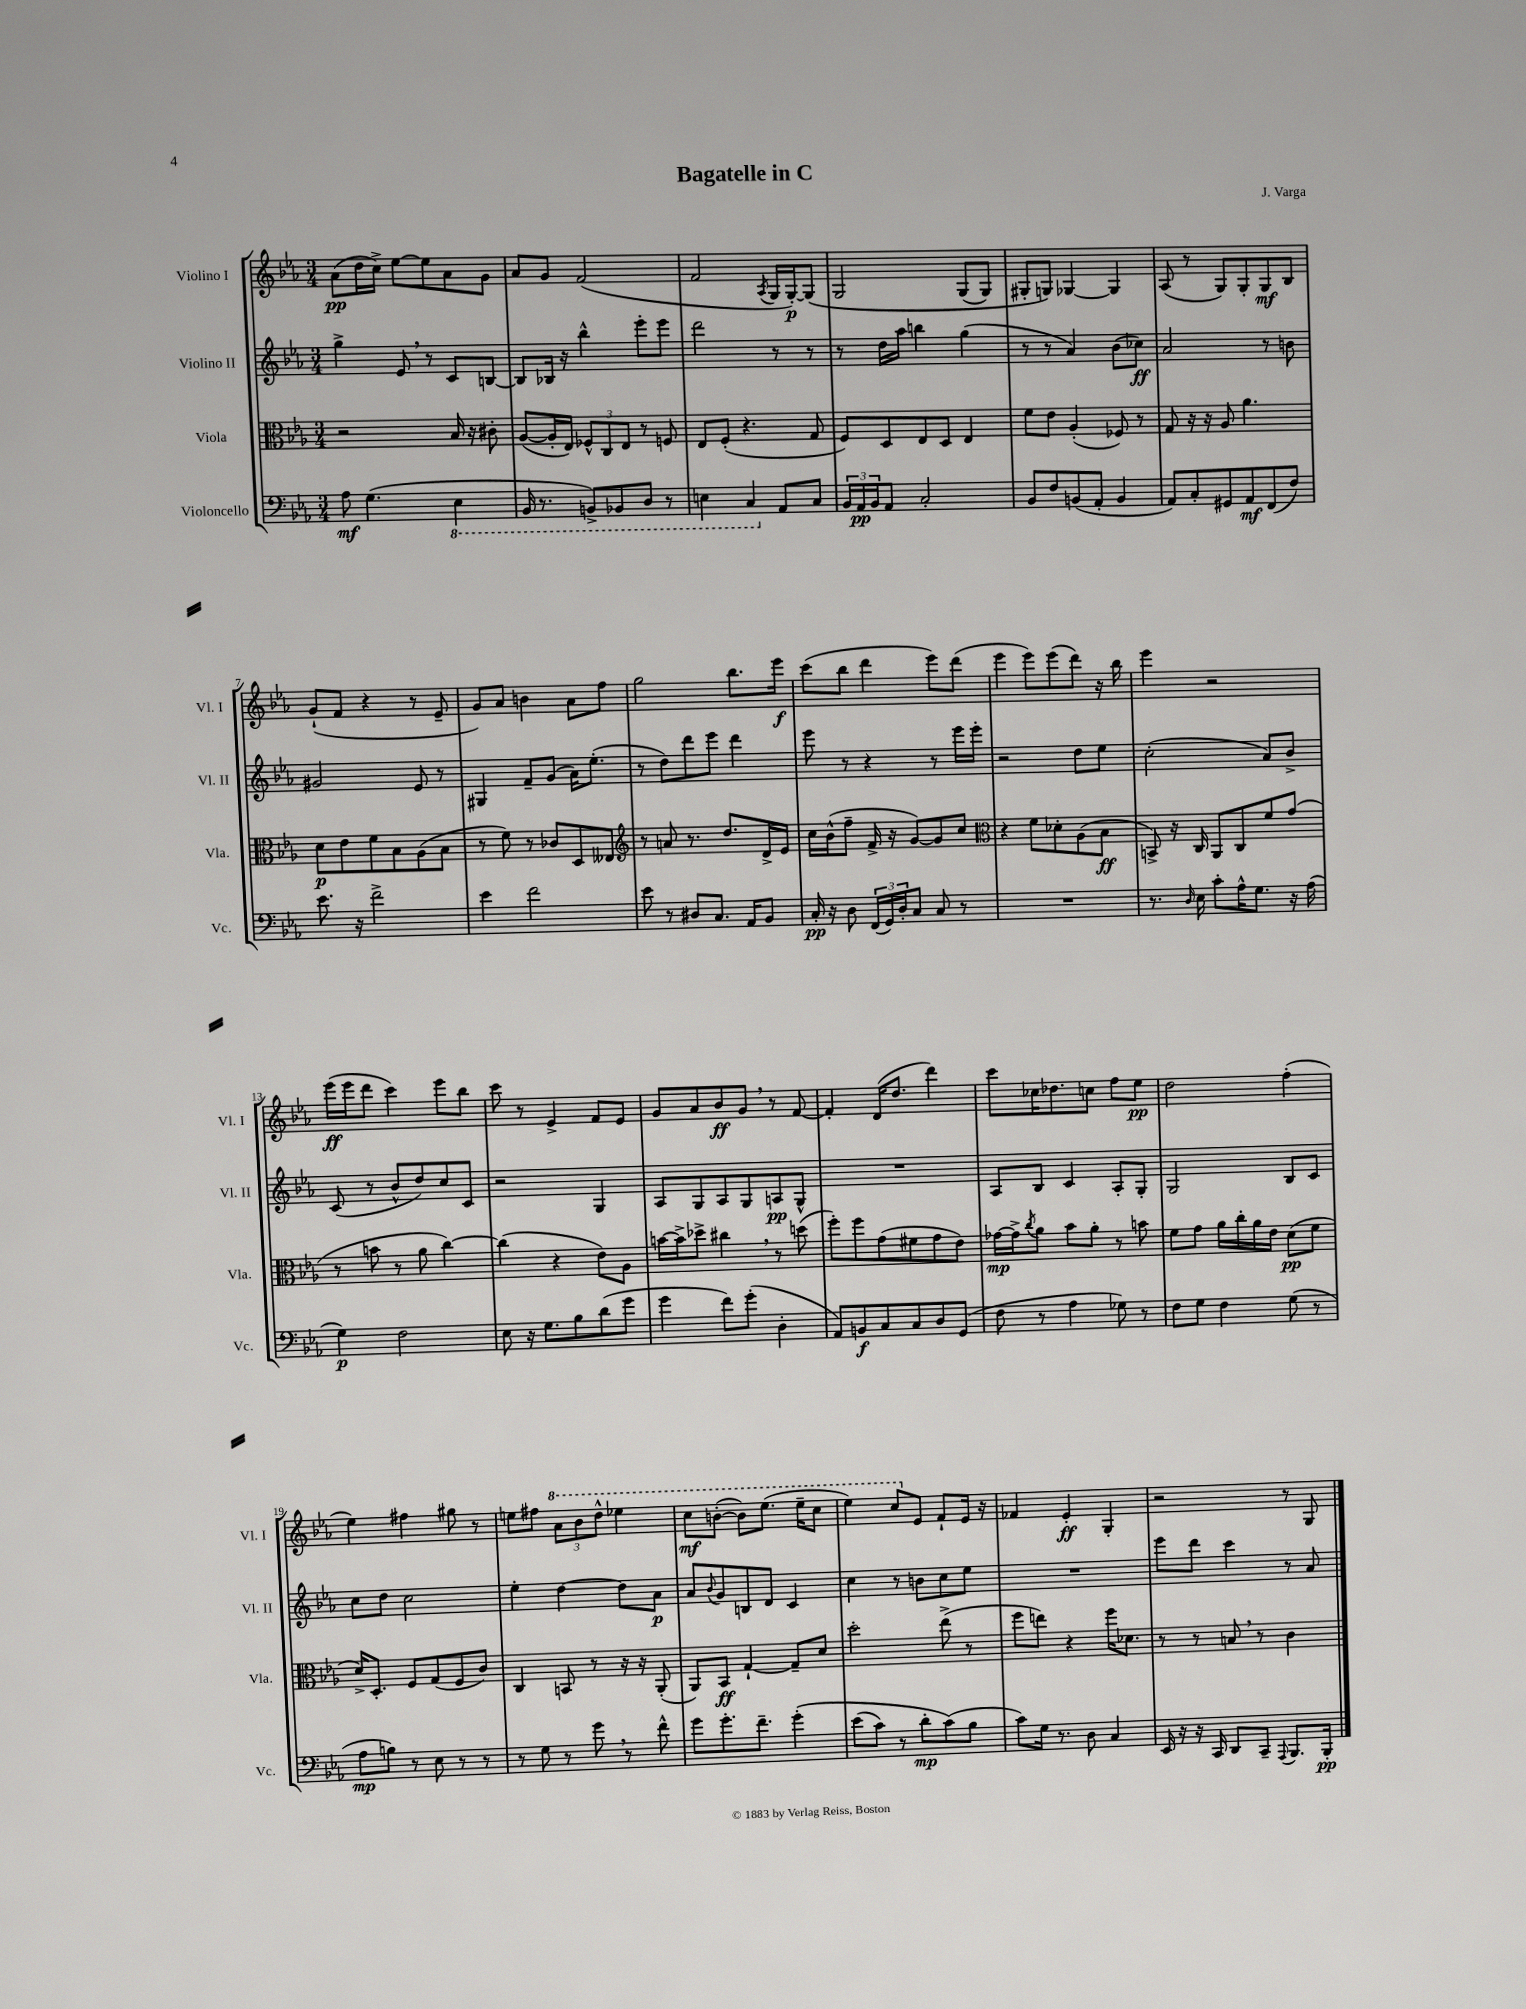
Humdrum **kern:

**kern	**kern	**kern	**kern
*staff4	*staff3	*staff2	*staff1
*clefF4	*clefC3	*clefG2	*clefG2
*k[b-e-a-]	*k[b-e-a-]	*k[b-e-a-]	*k[b-e-a-]
*M3/4	*M3/4	*M3/4	*M3/4
8A-\	2r	4gg^\	(8a-\L
(4.G\	.	.	16dd\L
.	.	.	16cc^\JJ)
.	.	8e-/	[8ee-\L
.	.	8r	8ee-\]
4EE-\	16B-/	8c/L	8a-\
.	16r	.	.
.	8c#'\	[8B/J	8g\J
=	=	=	=
16BBB-/	([8A-/L	8B/]L	8a-/L
8.r	.	.	.
.	16A-'/]L	16B-/Jk	8g/J
.	16E-/JJ)	16r	.
8BBB^/L)	12F-^^/L	4bb-^^\	(2f/
.	12C/	.	.
8BBB-/	.	.	.
.	12E-/J	.	.
8DD/J	8r	8eee-'\L	.
8r	8F/	8eee-\J	.
=	=	=	=
4EE\	8E-/L	2ddd\	2f/
.	(8F'/J	.	.
4CC/	4.r	.	.
.	.	.	8qA-/
8AA-/L	.	8r	16G/LL
.	.	.	[16G'/J)
8C/J	8G/	8r	&(8G/]J
=	=	=	=
24BB-/LL	8F/L)	8r	2G/
24AA-/	.	.	.
24BB-/J	.	.	.
8AA-/J	8D/	16dd\LL	.
.	.	16aa-\JJ	.
2C'/	8E-/	4bb\	.
.	8D/J	.	.
.	4E-/	(4gg\	(8G/L
.	.	.	8G/J)
=	=	=	=
8BB-/L	8f\L	8r	8G#'/L
8F/	8e-\J	8r	8G/J&)
(8BB/	(4A-'/	4a-/)	[4G-/
8AA-'/J	.	.	.
4BB/	8F-/)	(8b-\L	4G-/]
.	8r	8cc-\J)	.
=	=	=	=
8AA-/L)	8G/	2a-/	(8A-/
8C'/	16r	.	8r
.	16r	.	.
8GG#/	8A-/	.	8G/L)
8AA-/	4.a-\	.	8G'/
(8FF/	.	8r	8G/
8F/J)	.	8b\	8B-/J
=	=	=	=
8.e-\	8d\L	2g#/	(8g`/L
.	8e-\	.	8f/J
16r	.	.	.
2f^\	8f\	.	4r
.	8B-\	.	.
.	(8A-\	8e-/	8r
.	8B-\J	8r	8e-~/
=	=	=	=
4e-\	8r	4G#/	8g/L)
.	8f\)	.	8a-/J
2f\	8r	8f~/L	4b\
.	8c-/L	(8g/J	.
.	8D/	16a-\LK)	8a-\L
.	.	(8.ee-'\J	.
.	8E--/J	.	8ff\J
=	=	=	=
*	*clefG2	*	*
8e-\	8r	8r	2gg\
8r	8a/	8dd\L)	.
8D#/L	8.r	8ddd\	.
8.C/J	.	8eee-\J	.
.	8.dd/L	.	.
.	.	4ddd\	8.bb-\L
16AA-/LK	.	.	.
8BB-/J	16d^/L	.	.
.	16e-/JJ	.	16eee-\Jk
=	=	=	=
16C'/	16cc\LL	8eee-\	(8ccc\L
16r	(16b-^^\J	.	.
8D\	8ff~\J	8r	8bb-\J
(24FF/LL	16f^/	4r	4ddd\
24GG/)	.	.	.
.	16r	.	.
24D'/J	.	.	.
8C/J	[8g/L)	.	.
8C/	8g/]	8r	8eee-\L)
8r	8cc/J	16eee-\LL	(8ddd\J
.	.	16eee-'\JJ	.
=	=	=	=
*	*clefC3	*	*
2.r	4r	2r	4eee-\
.	8f\L	.	8eee-\L)
.	8d-'\	.	(8eee-\
.	(8A-\	8dd\L	8ddd\J)
.	8B-\J	8ee-\J	16r
.	.	.	16bb-\
=	=	=	=
8.r	8BB^/)	(2cc'\	4eee-\
.	16r	.	.
16qqD/	.	.	.
16E-\	16C/	.	.
8c'\L	8AA-/L	.	2r
16A-^^\K	8C/	.	.
8.G\J	.	.	.
.	8f/	8a-/L)	.
16r	(8g/J	8b-^/J	.
(16A-\	.	.	.
=	=	=	=
4G\)	8r	(8c/	(16eee-\LL
.	.	.	16eee-\J
.	8b\	8r	8ddd\J
2F\	8r	8b-^^/L	4ccc\)
.	8a-\	8dd/)	.
.	[4cc\)	8cc/	8eee-\L
.	.	8c/J	8bb-\J
=	=	=	=
8E-\	(4cc\]	2r	8ccc\
16r	.	.	8r
8.G\L	.	.	.
.	4r	.	4e-^/
8B-\	.	.	.
(8d\	8e-\L)	4G/	8f/L
8g\J	8A-\J	.	8e-/J
=	=	=	=
4g\	[16b\LL	8A-/L	8g/L
.	16b^\]J	.	.
.	8dd-^\J	8G/	8a-/
8f\L)	4cc#\	8A-/	8b-/
(8g'\J	.	8G/	8g/J
4D'\	8r	8A/	8r
.	(8dd\	8G^^/J	[8f/
=	=	=	=
8AA-/L)	8ff'\L)	2.r	4f'/]
8BB/	8ff\	.	.
8C/	(8g\	.	(16d/LK
.	.	.	8.dd/J
8C/	8f#\	.	.
8D/	8g\	.	4ddd\)
(8GG/J	8e-\J)	.	.
=	=	=	=
8F\	[16g-\LL	8A-/L	8ccc\L
.	16g-^\]J	.	.
.	8qcc/	.	.
8r	8a-\J	8B-/J	16cc-\K
.	.	.	8.dd-\
4A-\	8b-\L	4c/	.
.	8a-'\J	.	8cc\J
8G-\)	8r	8A-'/L	8ff\L
8r	8b\	8G'/J	8ee-\J
=	=	=	=
8F\L	8f\L	2G/	2dd\
8G\J	8g\J	.	.
4F\	16a-\LL	.	.
.	16cc'\	.	.
.	16a-\	.	.
.	16e-\JJ	.	.
(8G\	(8d\L	8B-/L	(4ff'\
8r	8f\J	8c/J	.
=	=	=	=
8A-\L	16d^/LK)	8cc\L	4ee-\)
.	8.D'/J	.	.
8B\J)	.	8dd\J	.
8r	8F/L	2cc\	4ff#\
8E-\	(8G/	.	.
8r	8F/	.	8gg#\
8r	8c/J)	.	8r
=	=	=	=
8r	4C/	4ee-'\	8ee\L
8G\	.	.	8ff#\J
8r	8BB/	[4dd\	12aa-\L
.	.	.	12bb-\
8g\	8r	.	.
.	.	.	12ddd^^\J
8r	16r	8dd\]L	4eee-\
.	16r	.	.
8f^^\	(8AA-'/	8a-\J	.
=	=	=	=
8g\L	8AA-/L)	8a-/L	8ccc\L
.	.	8qqb-/	.
8.g'\	8BB-/J	8g/	([8bb'\J
.	[4G`/	8B/	8bb\]L)
8.f~\J	.	.	.
.	.	8d/J	(8.eee-\J
&(4g'\	8G~/]L	4c/	.
.	.	.	16eee-~\LK
.	8d/J	.	8ccc\J
=	=	=	=
(8e-\L	2dd'\	4cc\	4eee-\)
8c\J)	.	.	.
8r	.	8r	8ccc/L
8d'\L	.	8b\L	8e-/J
(8c\&)	(8ee-^\	8cc\	8f`/L
8B-\J	8r	8ee-\J	16e-/Jk
.	.	.	16r
=	=	=	=
8c\L)	8ff\L	2.r	4f-/
16G\Jk	8ee\J)	.	.
8.r	.	.	.
.	4r	.	4e-'/
8D\	.	.	.
4C/	16ff\LK	.	4G'/
.	8.d-\J	.	.
=	=	=	=
16EE-/	8r	8eee-\L	2r
16r	.	.	.
16r	8r	8ddd\J	.
16CC/	.	.	.
8DD/L	8B/	4ccc\	.
8CC~/J	8r	.	.
8qqAAA-/	.	.	.
8.BBB-/L	4c\	8r	8r
.	.	8a-/	8G/
16BBB-'/Jk	.	.	.
==	==	==	==
*-	*-	*-	*-
